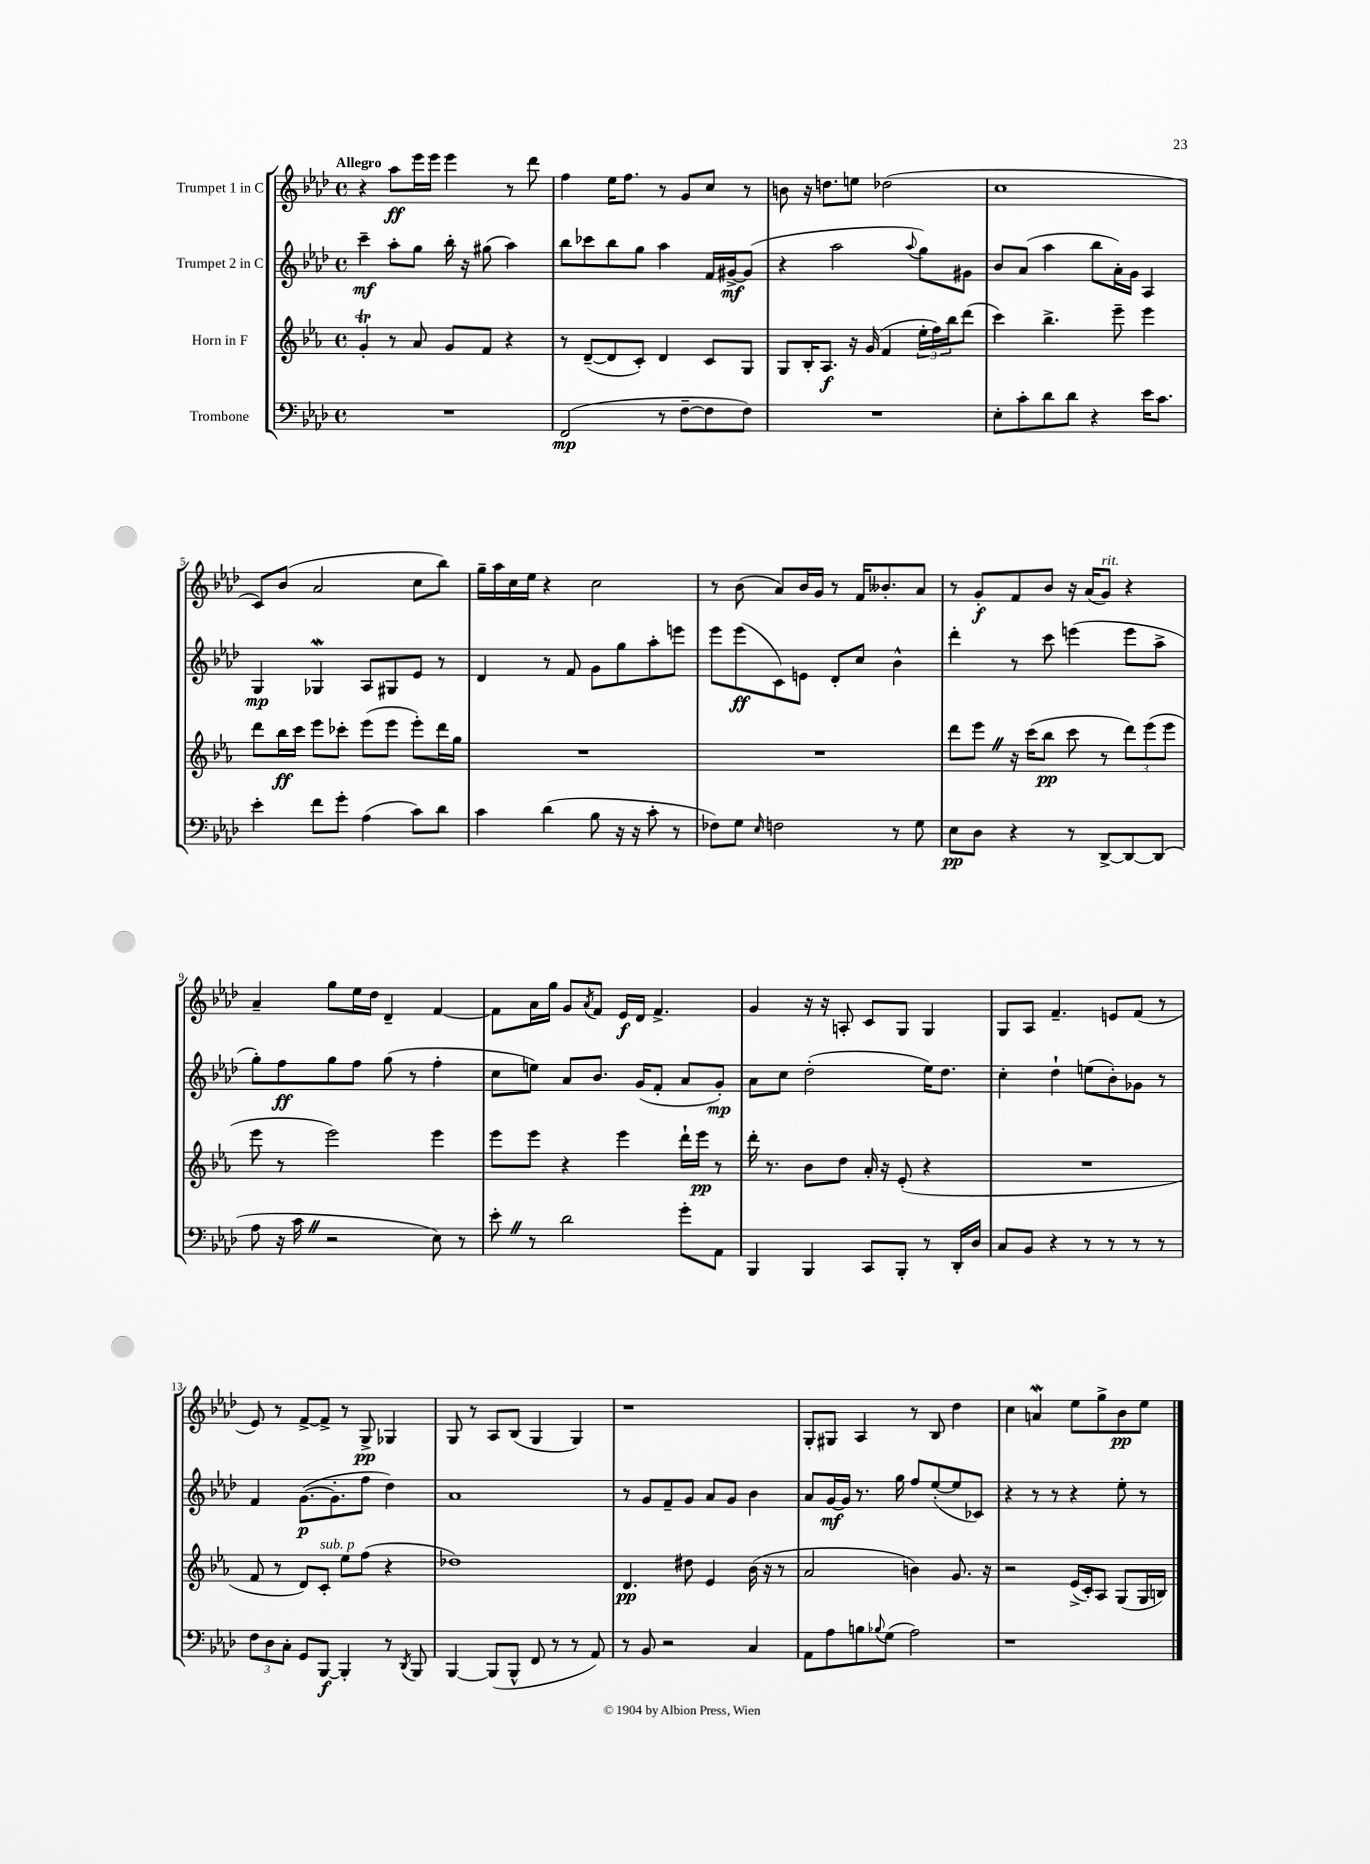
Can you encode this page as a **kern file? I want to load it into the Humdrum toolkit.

**kern	**kern	**kern	**kern
*staff4	*staff3	*staff2	*staff1
*clefF4	*clefG2	*clefG2	*clefG2
*k[b-e-a-d-]	*k[b-e-a-]	*k[b-e-a-d-]	*k[b-e-a-d-]
*M4/4	*M4/4	*M4/4	*M4/4
*met(c)	*met(c)	*met(c)	*met(c)
1r	4g'	4ccc~	4r
.	8r	8aa-'	8aa-
.	8a-	8gg	16eee-
.	.	.	16eee-
.	8g	16bb-'	4eee-
.	.	16r	.
.	8f	(8gg#	.
.	4r	4aa-)	8r
.	.	.	8ddd-
=	=	=	=
(2FF	8r	8bb-	4ff
.	([8d~	8ccc-	.
.	8d]	8bb-	16ee-
.	.	.	8.ff
.	8c')	8gg	.
8r	4d	4aa-	8r
[8F~	.	.	8g
8F]	8c	16f	8cc
.	.	[16g#^	.
8F)	8G	(8g#]	8r
=	=	=	=
1r	8G	4r	8b
.	16B-'	.	16r
.	8.A-	.	8.dd
.	.	2aa-	.
.	16r	.	8ee
.	(16g	.	.
.	4f	.	(2dd-
.	.	8qqaa-	.
.	24ee-'	8gg)	.
.	24ff)	.	.
.	24bb-	.	.
.	(8ddd	8g#	.
=	=	=	=
8E-'	4ccc)	8b-	1cc
8c'	.	(8a-	.
8d-	4.bb-^	4aa-	.
8d-	.	.	.
4r	.	8bb-	.
.	8eee-~	16a-')	.
.	.	16g	.
16e-	4eee-	4A-	.
8.c	.	.	.
=	=	=	=
4e-'	8ddd	4G	8c)
.	16bb-	.	(8b-
.	16ccc	.	.
8f	8eee-	4G-	2a-
8g'	8ccc-'	.	.
(4A-	(8eee-	8A-	.
.	8eee-	8G#	.
8c)	8eee-')	8e-	8cc
8d-	16ddd	8r	8bb-)
.	16gg	.	.
=	=	=	=
4c	1r	4d-	16gg~
.	.	.	16aa-
.	.	.	16cc
.	.	.	16ee-
(4d-	.	8r	4r
.	.	8f	.
8B-	.	8g	2cc
16r	.	8gg	.
16r	.	.	.
8c'	.	8aa-'	.
8r	.	8eee	.
=	=	=	=
8F-)	1r	8eee-	8r
8G	.	(8eee-	(8b-
16qqE-	.	.	.
2F	.	8c)	8a-)
.	.	8e	16b-
.	.	.	16g
.	.	8d-'	8r
.	.	8cc	16f
.	.	.	8.b--'
8r	.	4b-^^	.
8G	.	.	8a-
=	=	=	=
8E-	8ddd	4ddd-'	8r
8D-	8eee-	.	8g'
4r	16r	8r	8f
.	(16ccc	.	.
.	8bb-	8ccc	8b-
8r	8ccc	(4eee	16r
.	.	.	(16a-
[8DD-^	8r	.	8g)
8DD-_	12ddd)	8eee	4r
.	(12eee-	.	.
(8DD-]	.	8aa-^	.
.	12eee-	.	.
=	=	=	=
8A-	8eee-	8gg')	4a-~
16r	8r	8ff	.
16c	.	.	.
2r	2eee-)	8gg	8gg
.	.	8ff	16ee-
.	.	.	16dd-
.	.	(8gg	4d-~
.	.	8r	.
8E-)	4eee-	4ff'	[4f
8r	.	.	.
=	=	=	=
8e-'	8eee-	8cc	8f]
8r	8eee-	8ee)	16a-
.	.	.	16gg
2d-	4r	8a-	8g
.	.	.	8qa-
.	.	8.b-	8f
.	4eee-	.	16e-
.	.	(16g	16d-
.	.	8f'	4.f^
8g'	16ddd`	8a-	.
.	16eee-	.	.
8AA-	8r	8g')	.
=	=	=	=
4BBB-	16ddd'	8a-	4g
.	8.r	.	.
.	.	8cc	.
4BBB-	8b-	(2dd-'	16r
.	.	.	16r
.	8dd	.	8A'
8CC	16a-'	.	8c
.	16r	.	.
8BBB-'	(8e-'	.	8G
8r	4r	16ee-)	4G
.	.	8.dd-	.
16DD-'	.	.	.
16D-	.	.	.
=	=	=	=
8C	1r	4cc'	8G
8BB-	.	.	8A-
4r	.	4dd-`	4.f~
8r	.	(8ee	.
8r	.	8b-')	8e
8r	.	8g-	(8f
8r	.	8r	8r
=	=	=	=
12F	8f	4f	8e-)
12D-	.	.	.
.	8r	.	8r
12C'	.	.	.
8GG	8d)	([8.g	[8f^
[8BBB-	8c'	.	8f^]
.	.	8.g']	.
4BBB-']	8ee-	.	8r
.	(8ff	8ff	8G^
8r	4r	4dd-)	4G-
8qDD-	.	.	.
8BBB-	.	.	.
=	=	=	=
[4BBB-	1dd-)	1a-	8G
.	.	.	8r
(8BBB-]	.	.	8A-
8BBB-^^	.	.	(8B-
8FF	.	.	4G
8r	.	.	.
8r	.	.	4G)
8AA-)	.	.	.
=	=	=	=
8r	4.d	8r	1r
8BB-	.	8g	.
2r	.	8f~	.
.	8dd#	8g	.
.	4e-	8a-	.
.	.	8g	.
4C	(16b-	4b-	.
.	16r	.	.
.	8r	.	.
=	=	=	=
8AA-	2a-	8a-	8G'
8A-	.	[16g	8G#
.	.	16g]	.
8B	.	8.r	4A-
8qqB-	.	.	.
(8G	.	.	.
.	.	16gg	.
2A-)	4b)	8ff	8r
.	.	([8ee-'	8B-
.	8.g	8ee-]	4dd-
.	.	8c-)	.
.	16r	.	.
=	=	=	=
1r	2r	4r	4cc
.	.	8r	4a
.	.	8r	.
.	(16e-^	4r	8ee-
.	16c')	.	.
.	8A-	.	8gg^
.	(8G	8ee-'	8b-
.	16G	8r	8ee-
.	16B)	.	.
==	==	==	==
*-	*-	*-	*-
